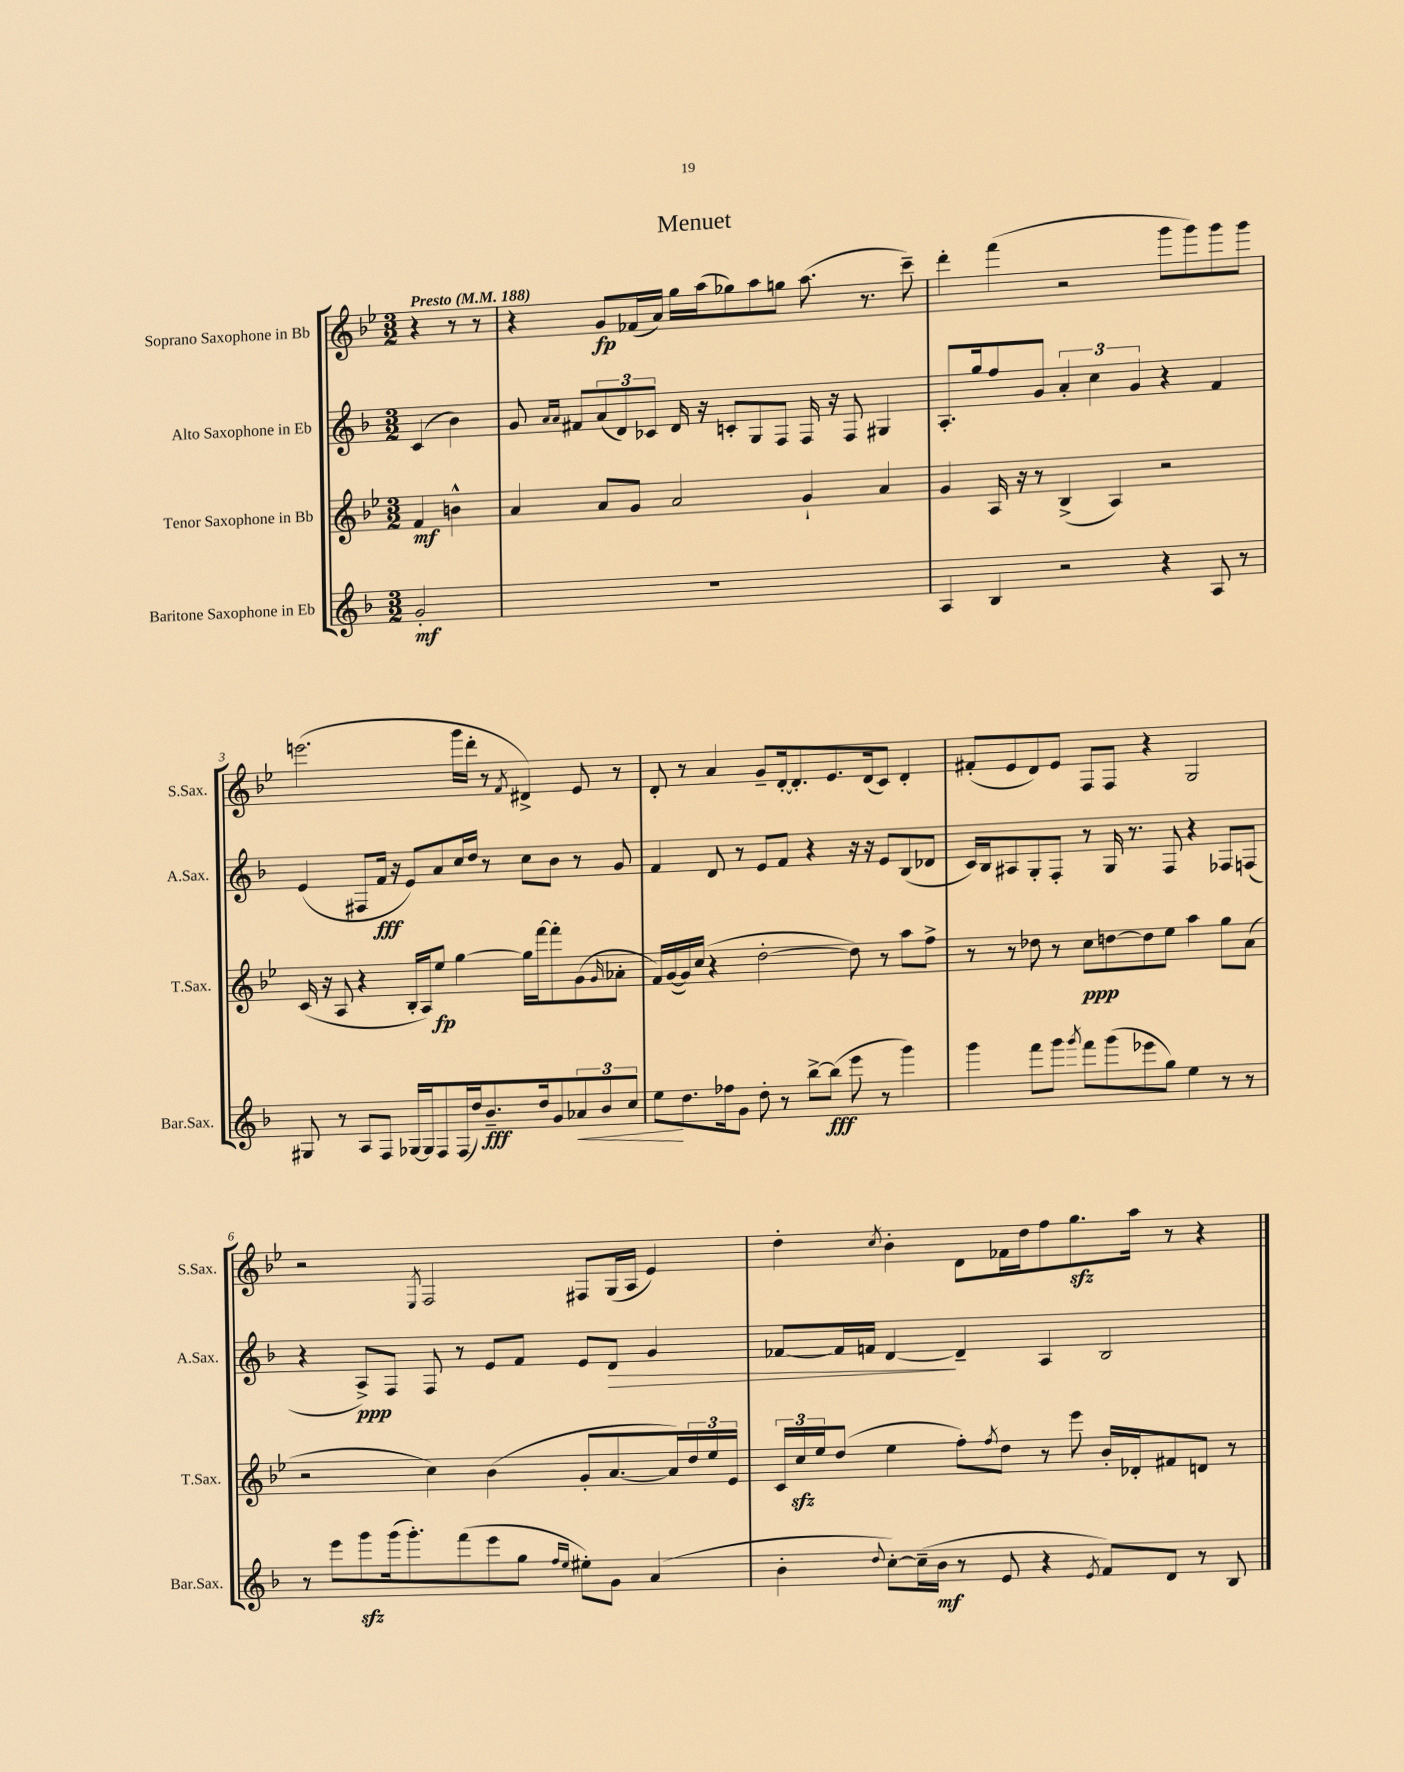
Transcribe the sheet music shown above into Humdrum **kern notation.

**kern	**kern	**kern	**kern
*staff4	*staff3	*staff2	*staff1
*clefG2	*clefG2	*clefG2	*clefG2
*k[b-]	*k[b-e-]	*k[b-]	*k[b-e-]
*M3/2	*M3/2	*M3/2	*M3/2
*MM188	*MM188	*MM188	*MM188
2g'	4f	(4c	4r
.	4b^^	4b-)	8r
.	.	.	8r
=	=	=	=
1.r	4a	8g	4r
.	.	16qqa	.
.	.	16qqa	.
.	.	8f#	.
.	8a	(12a	8g
.	.	12d)	.
.	8g	.	(16f-
.	.	12c-	.
.	.	.	16a)
.	2a	16d	16gg
.	.	16r	(16aa
.	.	8c'	8gg-)
.	.	8G	8aa
.	.	8F	8gg
.	4g`	16F	(8.aa
.	.	16r	.
.	.	8F	.
.	.	.	8.r
.	4a	4G#	.
.	.	.	8ccc~)
=	=	=	=
4A	4g	8.A'	4ddd'
.	.	16gg	.
4B-	16A	8ff	(4fff
.	16r	.	.
.	8r	8g	.
2r	(4B-^	6a'	2r
.	.	6cc	.
.	4A)	.	.
.	.	6g	.
4r	2r	4r	8ggg
.	.	.	8ggg)
8A	.	4f	8ggg
8r	.	.	8ggg
=	=	=	=
8G#	(16c	(4e	(2.eee
.	16r	.	.
8r	8A	.	.
8A	4r	8F#	.
8F	.	16f	.
.	.	16r	.
[16G-	16B-'	8e)	.
16G-]	16A)	.	.
8F	8ee-	8a	.
(16F	[4gg	16cc	16ggg
16dd)	.	16dd	16ddd'
8.b-~	.	8r	8r
.	.	.	8qf
.	16gg]	8cc	4d#^)
16dd	[16fff	.	.
8g	8fff']	8b-	.
12a-	(8g	8r	8e-
12b-	.	.	.
.	16qqg	.	.
.	8a-'	8g	8r
12cc	.	.	.
=	=	=	=
8ee	16f)	4f	8d'
.	([16g	.	.
8.dd	16g])	.	8r
.	(16cc	.	.
.	4r	8d	4a
16ff-	.	.	.
8g	.	8r	.
8dd'	[2dd'	8e	8g~
8r	.	8f	[16d'
.	.	.	8.d']
[8bb-^	.	4r	.
(8bb-]	.	.	8.e-
8eee	8dd])	16r	.
.	.	16r	(16d
8r	8r	8e	8c)
4ggg)	8aa	(8B-	4d'
.	8ff^	8d-	.
=	=	=	=
4ggg	8r	16c)	(8f#'
.	.	16B-	.
.	8r	8A#	8e-
8fff	8dd-	8G'	8d)
8ggg	8r	8F'	8e-
8qggg	.	.	.
8fff	8cc	8r	8F
(8ggg	[8dd	16G	8F
.	.	8.r	.
8eee-	8dd]	.	4r
8gg)	8ee-	8F	.
4ee	4aa	4r	2G
8r	8gg	8F-	.
8r	(8a	(8F	.
=	=	=	=
8r	2r	4r	2r
8eee	.	.	.
8ggg	.	8A^)	.
(16ggg	.	8F	.
8.ggg')	.	.	.
.	.	.	8qE-
.	4cc)	8F	2F
(8fff	.	8r	.
8eee	(4b-	8e	.
8gg	.	8f	.
16qqff	.	.	.
16qqee	.	.	.
8ee#')	8g'	8e	8F#
8g	[8.a	8d	(16G
.	.	.	16A
(4a	.	4g	4e-)
.	16a])	.	.
.	24dd	.	.
.	24ee-	.	.
.	24e-	.	.
=	=	=	=
4b-'	24c	[8f-	4dd'
.	24cc	.	.
.	24ee-	.	.
.	(8dd	16f-]	.
.	.	16f	.
8qqdd	.	.	8qcc
[8cc')	4ee-	[4d	4b-'
(16cc~]	.	.	.
16b-	.	.	.
8r	8ff')	4d~]	8d
.	8qff	.	.
8e	8dd	.	16f-
.	.	.	16dd
4r	8r	4A	8ff
.	8eee-	.	8.gg
8qe	.	.	.
8f)	16b-'	2B-	.
.	16d-'	.	16aa
8d	8f#	.	8r
8r	8d	.	4r
8B-	8r	.	.
==	==	==	==
*-	*-	*-	*-
